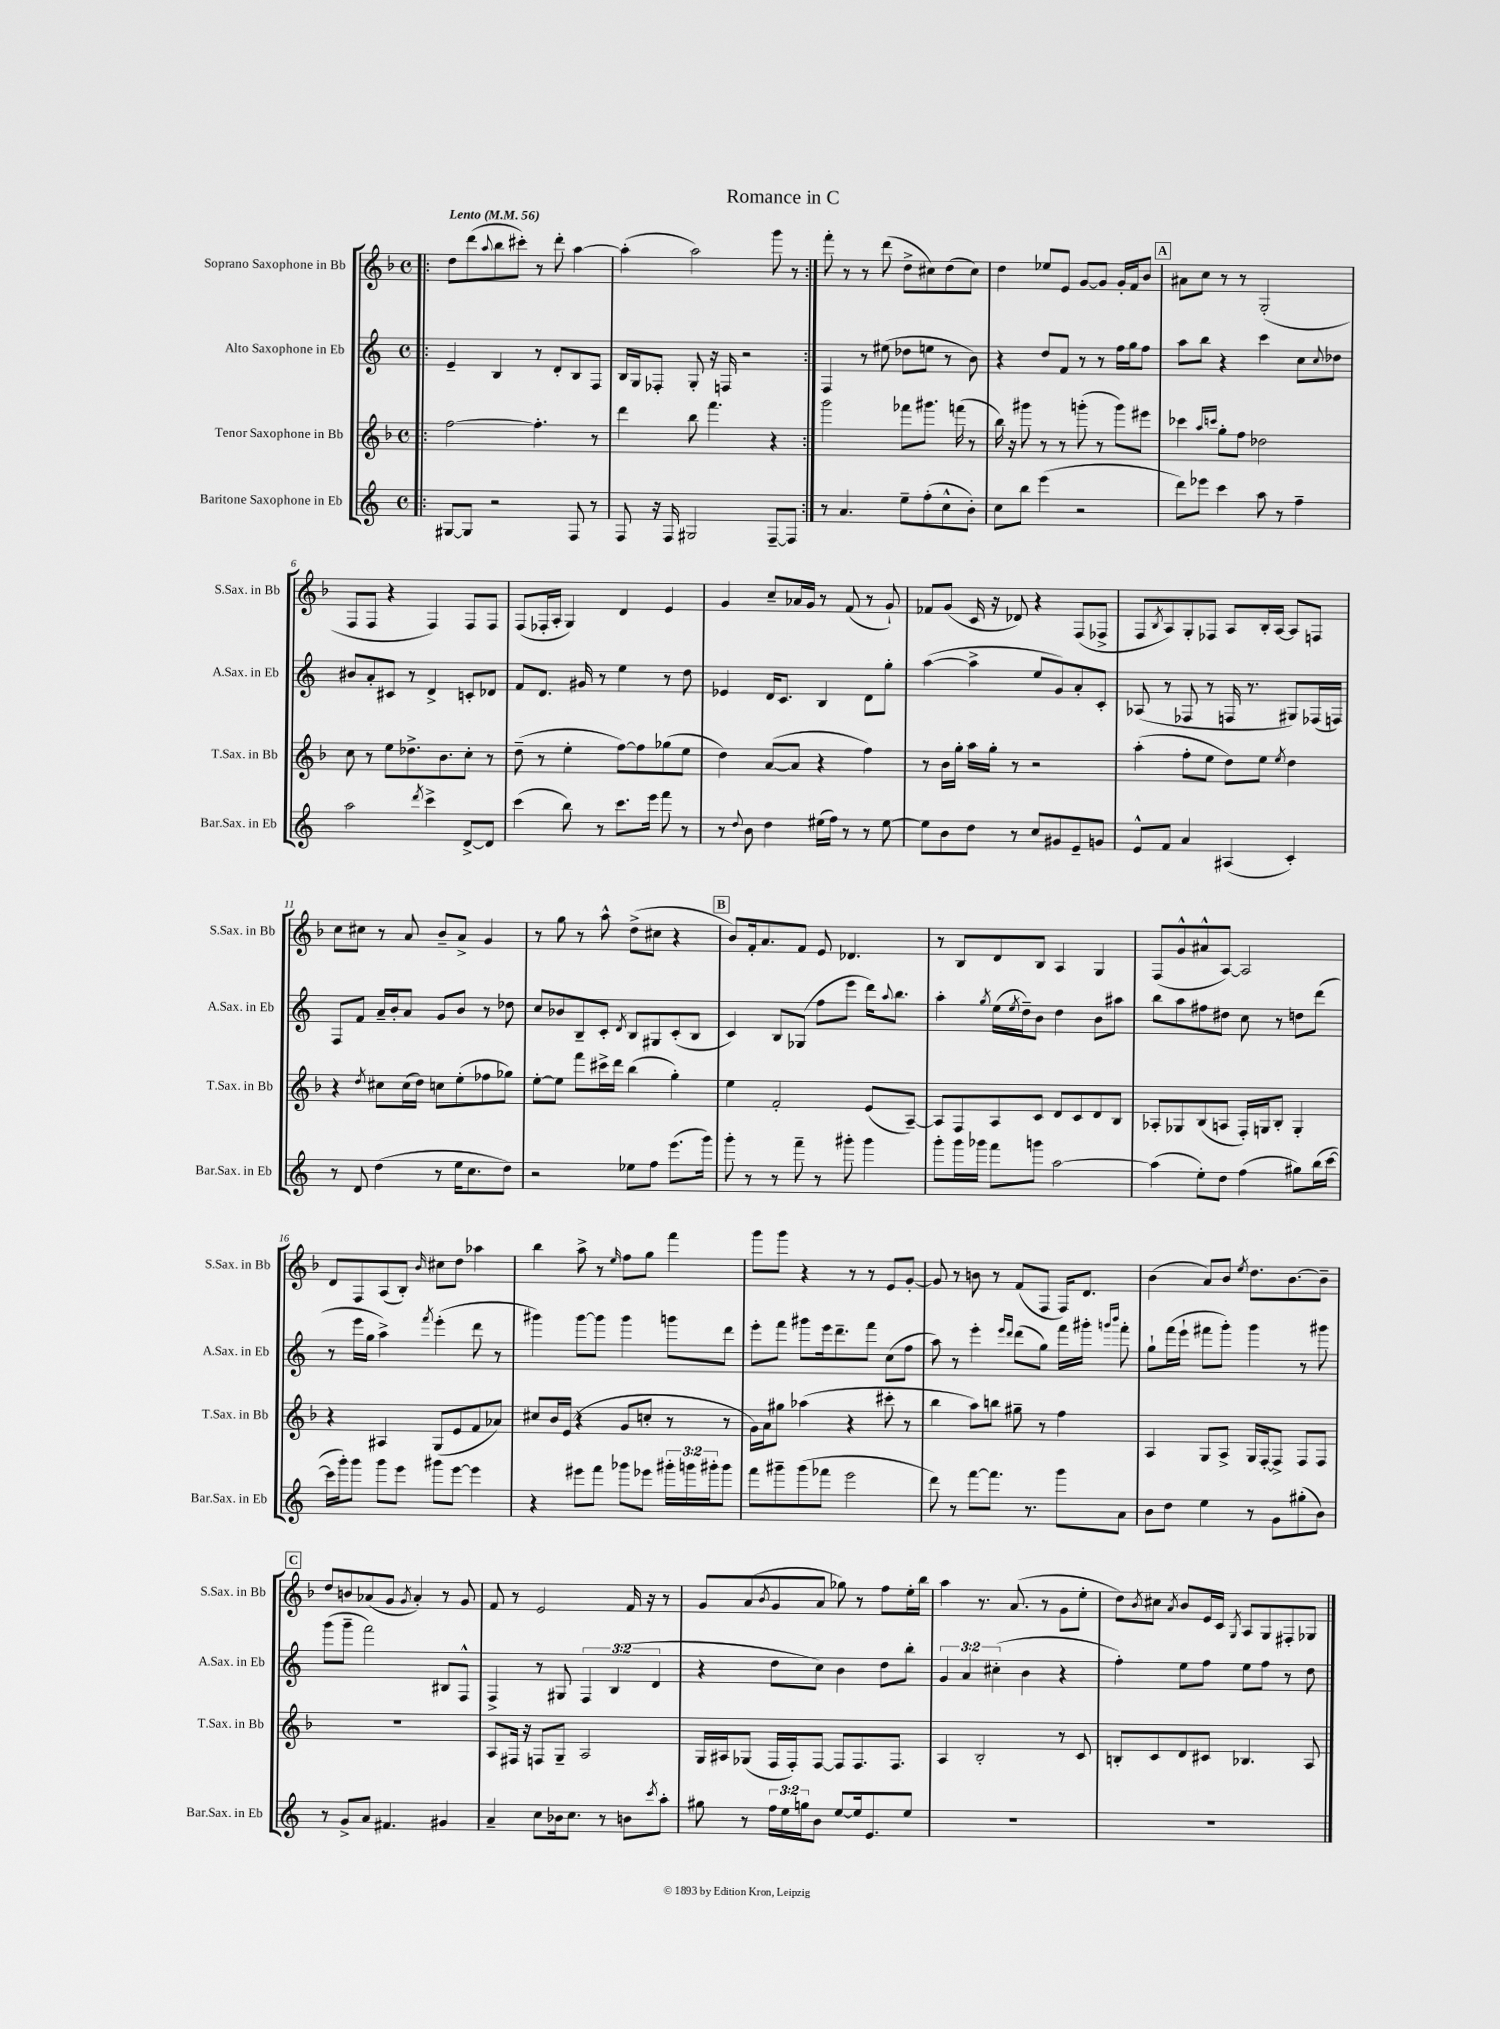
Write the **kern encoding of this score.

**kern	**kern	**kern	**kern
*staff4	*staff3	*staff2	*staff1
*clefG2	*clefG2	*clefG2	*clefG2
*k[]	*k[b-]	*k[]	*k[b-]
*M4/4	*M4/4	*M4/4	*M4/4
*met(c)	*met(c)	*met(c)	*met(c)
*MM56	*MM56	*MM56	*MM56
=!|:	=!|:	=!|:	=!|:
[8G#	[2ff	4e~	8dd
8G#]	.	.	(8ddd
.	.	.	8qqaa
2r	.	4B	8bb-
.	.	.	8ccc#')
.	4.ff']	8r	8r
.	.	8d'	8ddd'
8F	.	8B	[4aa
8r	8r	8F	.
=	=	=	=
8F	4ddd	16B	(4aa']
.	.	16G	.
16r	.	8F-'	.
16F	.	.	.
2G#	8bb-	8G'	2aa)
.	4.fff	16r	.
.	.	16F	.
.	.	2r	.
[8F~	4r	.	8ggg
8F]	.	.	8r
=:|!	=:|!	=:|!	=:|!
8r	2ggg	4F	8fff'
4.a	.	.	8r
.	.	8r	8r
.	.	(8ee#	(8ddd
8ee~	8fff-	8dd-	8dd^
(8ff'	8.ggg#	8ee	8cc#)
8cc^^	.	8r	(8dd
.	(16fff	.	.
8b')	8r	8b)	8cc#)
=	=	=	=
8cc	16bb-)	4r	4dd
.	16r	.	.
8bb	8ggg#	.	.
(4eee	8r	8dd	8ee-
.	8r	8f	8e
2r	(8ggg'	8r	[8g
.	8r	8r	8g]
.	8ggg)	16ff	16g'
.	.	16gg	16f
.	8eee#	8ff	8b-
=	=	=	=
8ddd)	4ccc-	8aa	8a#
8eee-	.	8bb	8cc
.	16qqaa	.	.
.	16qqccc	.	.
4ccc	8gg'	4r	8r
.	8ff	.	8r
8aa	2dd-	4ccc	(2G'
8r	.	.	.
4ff~	.	8cc	.
.	.	8qqcc	.
.	.	8dd-	.
=	=	=	=
2aa	8cc	8b#	8F
.	8r	8a'	8F
.	8ee	8c#	4r
.	8.dd-^	8r	.
8qddd	.	.	.
4ccc^	.	4d^	4F)
.	8.b-	.	.
[8d^	8cc'	8c'	8F
8d]	8r	8d-	8F
=	=	=	=
(4ccc	(8dd~	8f	(8F
.	8r	8.d	16F-'
.	.	.	16A'
8bb)	4ee'	.	4G)
.	.	16g#	.
8r	.	8r	.
8.ccc	[8ff)	4ee	4d
.	8ff]	.	.
16eee	.	.	.
8fff	(8gg-	8r	4e
8r	8ee	8dd	.
=	=	=	=
8r	4dd)	4e-	4g
8qqdd	.	.	.
8b	.	.	.
4dd	([8a	16d	8cc~
.	.	8.c	.
.	8a]	.	16a-
.	.	.	16g
(16ee#	4r	4B	8r
16ff)	.	.	.
8r	.	.	(8f
8r	4ff)	8d	8r
[8ee#	.	8gg'	8g`)
=	=	=	=
8ee#]	8r	([4aa	8f-
8b	16b-	.	(8g
.	16gg'	.	.
8dd	16aa	4aa^]	16c
.	16gg'	.	16r
8r	8r	.	8d-)
8cc	2r	8ee	4r
8g#	.	8g)	.
8e~	.	8a'	(8F
8g	.	8c'	8F-^
=	=	=	=
8e^^	(4aa'	(8A-	8F
.	.	.	8qB-
8f	.	8r	8A)
4a	8ff'	8F-	8G'
.	8ee	8r	8F-
(4A#	8dd)	16F	8A
.	.	8.r	.
.	8ee	.	16B-'
.	.	.	[16A
.	8qee	.	.
4c')	4dd	8G#)	8A]
.	.	(16F-	8F
.	.	16F)	.
=	=	=	=
8r	4r	8F	8cc
8d	.	8f	8cc#
.	8qdd	.	.
(4dd	8cc#	16a~	8r
.	.	16b'	.
.	(16cc#	8a	8a
.	16dd)	.	.
8r	8cc	8g	8b-~
16ee	(8ee'	8b	8a^
8.cc	.	.	.
.	8ff-	8r	4g
8dd)	8gg-)	8dd-	.
=	=	=	=
2r	[8ee'	8cc	8r
.	8ee]	8b-	8gg
.	8fff	8B~	8r
.	16ccc#^	8c'	8aa^^
.	16ddd	.	.
.	.	8qd	.
8ee-	(4bb-	8B	(8dd^
8ff	.	8G#	8cc#
(8.eee	4gg')	(8c'	4r
.	.	8B	.
16ggg)	.	.	.
=	=	=	=
8ggg'	4ee	4c)	8b-)
8r	.	.	16f'
.	.	.	8.a
8r	2f'	8B	.
8fff~	.	(8G-	8f
8r	.	8ff	8e
8ggg#'	.	8eee	4.d-
4ggg#	(8e	16ddd)	.
.	.	8qqaa	.
.	.	8.bb	.
.	[8A~)	.	.
=	=	=	=
8ggg'	8A]	4aa'	8r
16ggg	8F	.	8B-
16ggg-	.	.	.
.	.	8qgg	.
8fff	8A	(16ee	8d
.	.	8qee	.
.	.	16dd~)	.
8ggg	8c	8b	8B-
[2aa	8d	4dd	4A
.	8c	.	.
.	8d	8b	4G
.	8B-	8aa#	.
=	=	=	=
(4aa]	8A-'	8bb	(8F
.	8G-	8aa	8g^^
8ee')	(8B-	8ff#	8a#^^
8dd	8A	8dd#	[8A)
(4ff	16F')	8cc	2A]
.	16G	.	.
.	8B-'	8r	.
8gg#)	4G'	8dd	.
(16bb	.	(8ddd	.
[16ccc	.	.	.
=	=	=	=
16ccc]	4r	8r	8d
16ggg')	.	.	.
8ggg	.	16eee	8F
.	.	16gg	.
8ggg	4A#	4aa^)	(8A
8eee	.	.	8B-')
.	.	8qfff	16qqb-
8ggg#	(8G	(4eee'	8cc#
[8eee	8e	.	8dd
4eee]	8f	8ddd	4aa-
.	8a-)	8r	.
=	=	=	=
4r	8cc#	4ggg#)	4bb-
.	16b-	.	.
.	(16e	.	.
8eee#	4r	[8ggg#	8aa^
8fff	.	8ggg#]	8r
.	.	.	16qqee
8ggg-	8g	4ggg#	8ff
8eee-	8cc'	.	8gg
24ggg#'	8r	8ggg	4fff
24ggg	.	.	.
24ggg#'	.	.	.
8ggg#	8r	8ddd	.
=	=	=	=
8fff	16g)	8eee'	8ggg
.	16a	.	.
8ggg#~	8gg#	8fff	8ggg
(8ggg#	(4aa-	8ggg#	4r
8fff-	.	16eee	.
.	.	8.ddd~	.
2eee	4r	.	8r
.	.	8fff	8r
.	8ccc#'	(8cc	8e
.	8r	8ff	[8g'
=	=	=	=
8ddd)	4bb-	8aa)	8g]
8r	.	8r	8r
[8fff	8aa)	4eee'	8b
8.fff]	8bb	.	8r
.	.	16qqeee	.
.	.	16qqddd	.
.	8gg#~	(8ddd	(8f
8.r	.	.	.
.	8r	8gg)	8F
8ggg	4ff	16fff	16F)
.	.	16ggg#'	8.d
.	.	16qqggg	.
.	.	16qqbbb	.
8a	.	8fff'	.
=	=	=	=
8b	4A	8gg`	(4b-
8dd	.	(16fff	.
.	.	16eee`	.
4ee	8G	8fff#	8a)
.	8A^	8ggg')	8b-
.	.	.	8qee
8r	16G	4ggg	8.dd
.	[16F'	.	.
8g	8F^]	.	.
.	.	.	[8.b-
(8gg#'	8F	8r	.
8b)	8F	8ggg#	8b-~]
=	=	=	=
8r	1r	(8ggg	8dd
8g^	.	8ggg~	8b
8a	.	2fff)	(8a-
4.f#	.	.	8g
.	.	.	8qg
.	.	.	4a-')
4g#	.	8B#	8r
.	.	8F^^	8g
=	=	=	=
4a~	8A	4F^	8f
.	16F#	.	8r
.	16r	.	.
8cc	8F	8r	2e
16b-	8G~	8G#	.
8.cc	.	.	.
.	2A	6F	.
8r	.	.	.
.	.	(6B	.
8b	.	.	16f
.	.	.	16r
.	.	6d	.
8qccc	.	.	.
8aa'	.	.	8r
=	=	=	=
8gg#	16G	4r	8g
.	16A#	.	.
8r	(8G-	.	(8a
.	.	.	8qb-
24ff	16F	8dd	8g
24ee	.	.	.
.	16F')	.	.
24gg	.	.	.
8b	[8F	8cc)	8a
[8ee	8F]	4b	8gg-)
16ee]	8.F	.	8r
8.e	.	.	.
.	.	8dd	8ff
.	8.F	.	.
8ee	.	8bb'	16ee'
.	.	.	16bb-
=	=	=	=
1r	4A	6g	4aa
.	.	6a	.
.	2B-'	.	8.r
.	.	(6cc#'	.
.	.	.	(8.a
.	.	4b	.
.	.	.	8r
.	8r	4r	8g
.	8c	.	8ee'
=	=	=	=
1r	8B'	4ff')	8dd)
.	.	.	8qb-
.	8c	.	8cc#
.	.	.	8qa
.	8d	8ee	8b-
.	8c#	8ff	16e
.	.	.	16c
.	.	.	8qG
.	4.B-	8ee	8A
.	.	8ff	8G
.	.	8r	8F#'
.	8A	8dd	8G-
==	==	==	==
*-	*-	*-	*-
